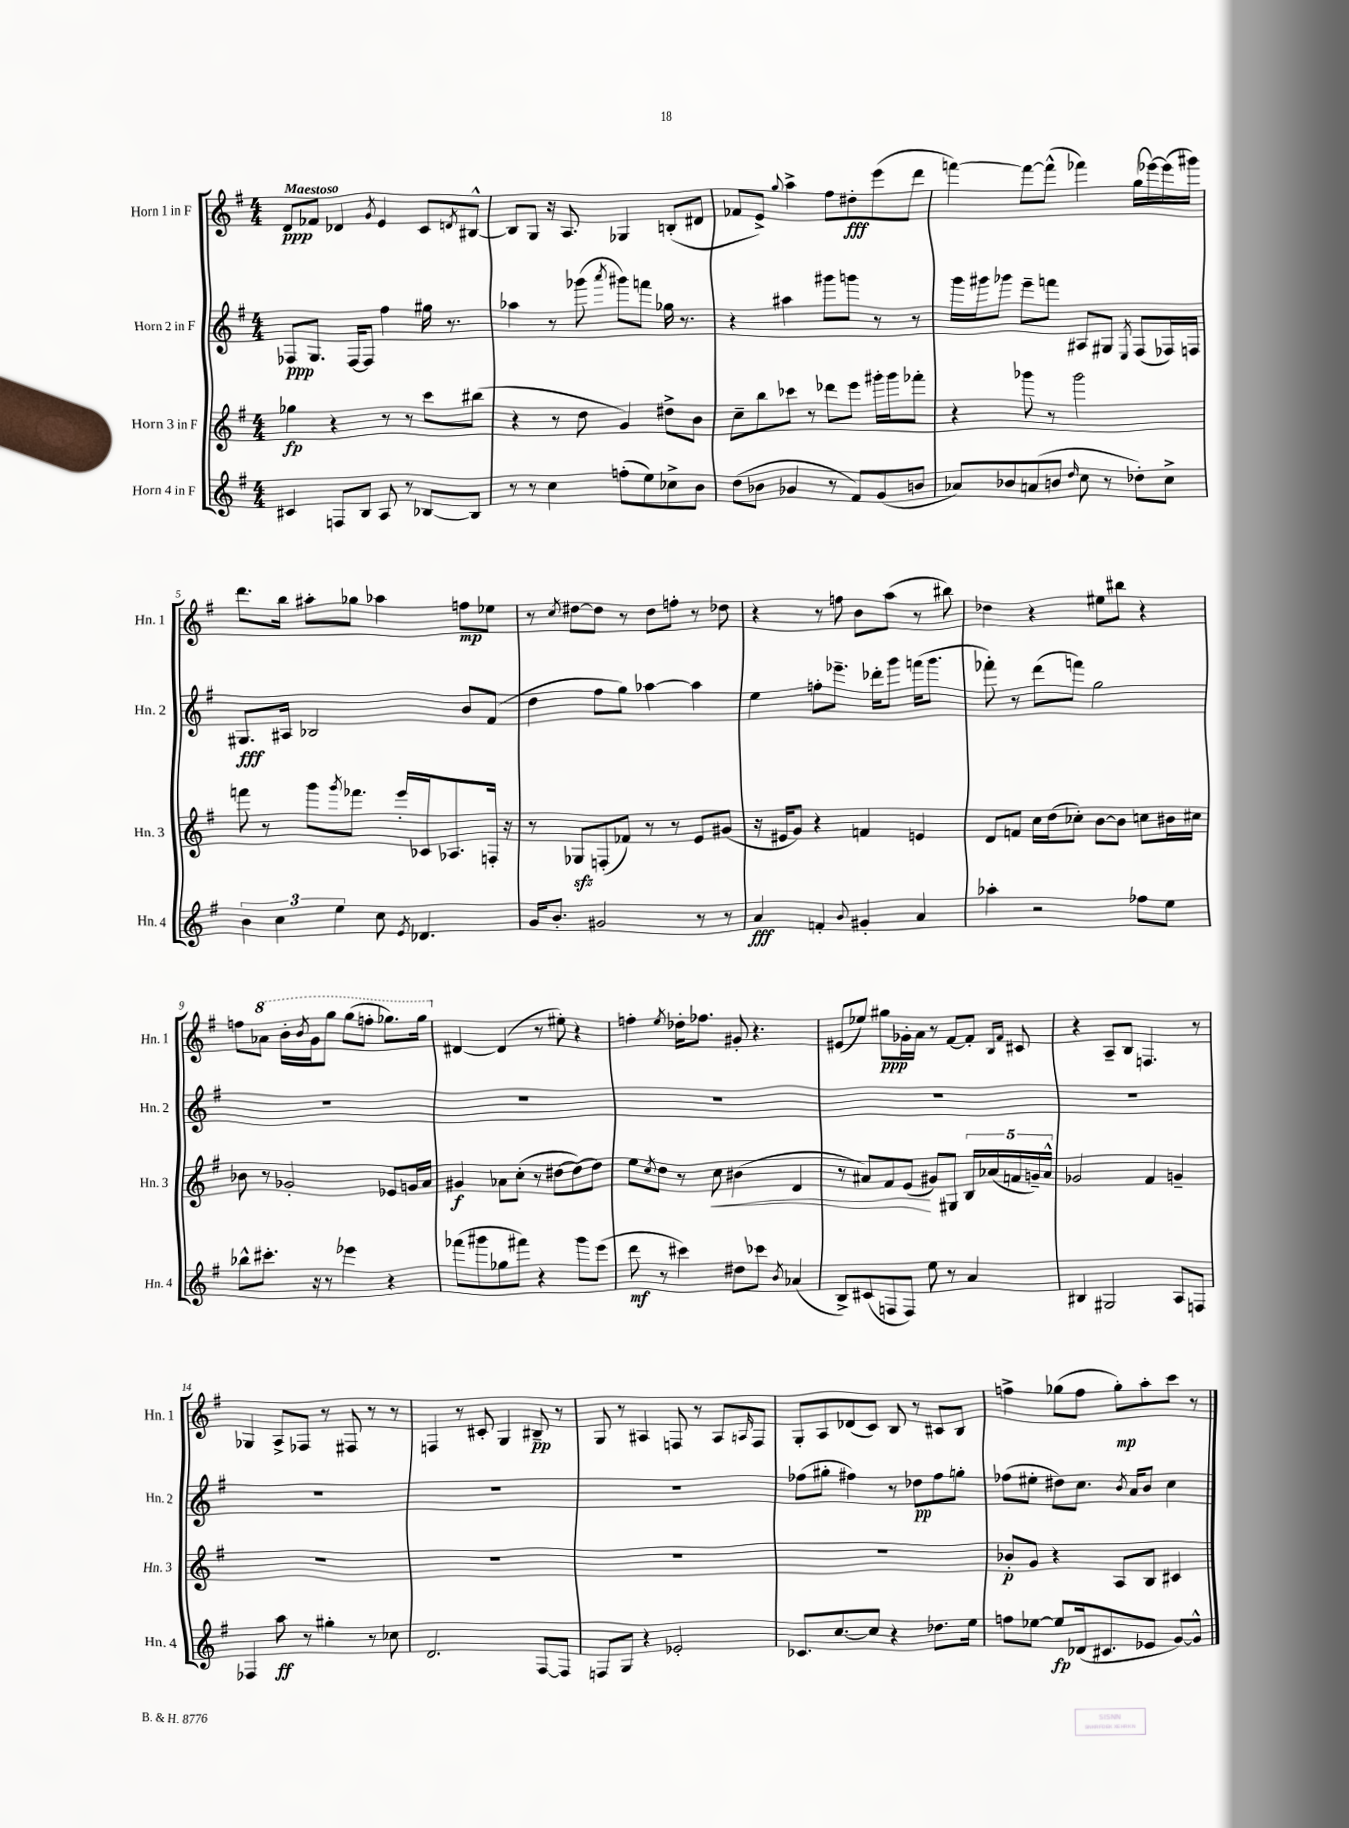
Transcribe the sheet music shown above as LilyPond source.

<<
\new StaffGroup <<
\new Staff = "s0" \with { instrumentName = "Horn 1 in F" shortInstrumentName = "Hn. 1" } {
    \clef treble \key g \major \numericTimeSignature \time 4/4 \tempo "Maestoso"
    d'8\ppp fes'8 des'4 \acciaccatura { g'8 } e'4 c'8 \acciaccatura { d'8 } bis8~-^ |
    bis8 g8 r16 a8. ges4 b8-.( dis'8 |
    fes'8 e'8->) \appoggiatura { g''8 } a''4-> fis''8 dis''8-.\fff e'''8( d'''8 |
    f'''4~) f'''8~ f'''8-^( fes'''4) g''16( ees'''16~) ees'''16( gis'''16) |
    d'''8. b''16 ais''8-. ges''8 aes''4 f''8\mp ees''8 |
    r8 \acciaccatura { c''8 } dis''8~ dis''8 r8 dis''8 f''8-. r8 des''8 |
    r4 r8 f''8 b'8 a''8( r8 bis''8) |
    des''4 r4 eis''8 bis''8 r4 |
    f''8 \ottava #1 aes''8 b''16-. \acciaccatura { b''8 } g''16 g'''8 g'''8( f'''8-. ges'''8.) ges'''16 \ottava #0 |
    dis'4~ dis'4( r8 eis''8-.) r4 |
    f''4-. \acciaccatura { e''8 } des''16-. fes''8. gis'8-. r4. |
    eis'8( ees''8) gis''8\ppp ges'16-. a'16 r8 fis'8~ fis'8-. \grace { b16 fis'16 } cis'8 |
    r4 a8-- b8 f4. r8 |
    ges4 a8-> fes8 r8 fis8 r8 r8 |
    f4 r8 cis'8-. g4 bis8--\pp r8 |
    g8 r8 ais4 f8 r8 ais8 \grace { a16 } f8 |
    g8-. a8 des'8( c'8) b8 r8 cis'8 b8 |
    f''4-> ges''8( f''8 ges''8-.\mp) a''8-. c'''8 r8 \bar "|." |
}
\new Staff = "s1" \with { instrumentName = "Horn 2 in F" shortInstrumentName = "Hn. 2" } {
    \clef treble \key g \major \numericTimeSignature \time 4/4
    fes8\ppp g8. fes16~ fes8 fis''4 gis''16 r8. |
    aes''4 r8 ges'''8( \acciaccatura { a'''8 } gis'''8) f'''8 ges''16 r8. |
    r4 ais''4 gis'''8 g'''8 r8 r8 |
    g'''16 gis'''16 ges'''8 e'''8-- f'''8 ais8 gis8 \acciaccatura { e8 } fis8( fes16) f16 |
    gis8.\fff ais16 bes2 b'8 fis'8( |
    d''4 fis''8 g''8) aes''4~ aes''4 |
    e''4 f''8-. ees'''8.-- des'''16-. g'''8 f'''16( g'''8. |
    fes'''8-.) r8 d'''8( f'''8) g''2 |
    R1 |
    R1 |
    R1 |
    R1 |
    R1 |
    R1 |
    R1 |
    R1 |
    fes''8( gis''8-. fis''4) r8 des''8\pp fis''8 g''8-. |
    fes''8( eis''8-. dis''8) c''8. \acciaccatura { b'8 } a'16 b'8 c''4 \bar "|." |
}
\new Staff = "s2" \with { instrumentName = "Horn 3 in F" shortInstrumentName = "Hn. 3" } {
    \clef treble \key g \major \numericTimeSignature \time 4/4
    ges''4\fp r4 r8 r8 c'''8 bis''8( |
    r4 r8 d''8 g'4) dis''8-> b'8 |
    c''8-- b''8 ces'''8 r8 des'''8 e'''8 gis'''16-. gis'''16 fes'''8-. |
    r4 ges'''8 r8 ges'''2 |
    f'''8 r8 g'''8 \acciaccatura { g'''8 } fes'''8. e'''16-. ces'16 aes8. f16-. r16 |
    r8 ges8\sfz f8-.( fes'8) r8 r8 e'8 gis'8( |
    r16 eis'16 g'8) r4 f'4 e'4 |
    d'8 f'8 c''16 d''16( ces''8-.) b'8~ b'8 c''8 bis'16 cis''16 |
    bes'8 r8 ges'2-. ees'8 g'16 a'16 |
    gis'4\f aes'8 c''8-.( r8 dis''8~ dis''8~) dis''8 |
    e''8 \acciaccatura { c''8 } d''8 r8 c''8\< bis'4( d'4 |
    r8 ais'8) fis'8 e'8\!( gis'8) gis8 \tuplet 5/4 { b16 aes'16( f'16 g'16--) aes'16-^ } |
    ges'2 fis'4 g'4-- |
    R1 |
    R1 |
    R1 |
    R1 |
    bes'8-.\p g'8 r4 a8 b8 cis'4 \bar "|." |
}
\new Staff = "s3" \with { instrumentName = "Horn 4 in F" shortInstrumentName = "Hn. 4" } {
    \clef treble \key g \major \numericTimeSignature \time 4/4
    cis'4 f8 b8 a8 r8 bes8~ bes8 |
    r8 r8 c''4 f''8-.( e''8) ces''8-> b'8 |
    d''8( bes'8 ges'4 r8 fis'8) ges'8( b'8 |
    aes'8) bes'8 a'8( b'8 \grace { d''16 } c''8 r8 des''8-.) c''8-> |
    \tuplet 3/2 { b'4 c''4 e''4 } c''8 \acciaccatura { e'8 } des'4. |
    g'16 b'8.-. gis'2 r8 r8 |
    a'4\fff f'4-. \appoggiatura { b'8 } gis'4-. a'4 |
    aes''4-. r2 fes''8 e''8 |
    bes''8-^ cis'''8.-. r16 r8 ees'''4 r4 |
    fes'''8( gis'''8 ges''8 fis'''8) r4 gis'''8 e'''8( |
    d'''8\mf r8 cis'''4) dis''8 ces'''8 \acciaccatura { b'8 } aes'4( |
    b8->) cis'8( f8 f8) e''8 r8 a'4 |
    bis4 gis2 a8 f8 |
    fes4 a''8\ff r8 gis''4-. r8 ces''8 |
    d'2. fis8~ fis8 |
    f8 g8 r4 ees'2-. |
    ces'8. c''8.~ c''8 r4 des''8. e''16 |
    f''8 ees''8~ ees''8\fp des'16( cis'8. ees'8 g'8~) g'8-^ \bar "|." |
}
>>
>>
